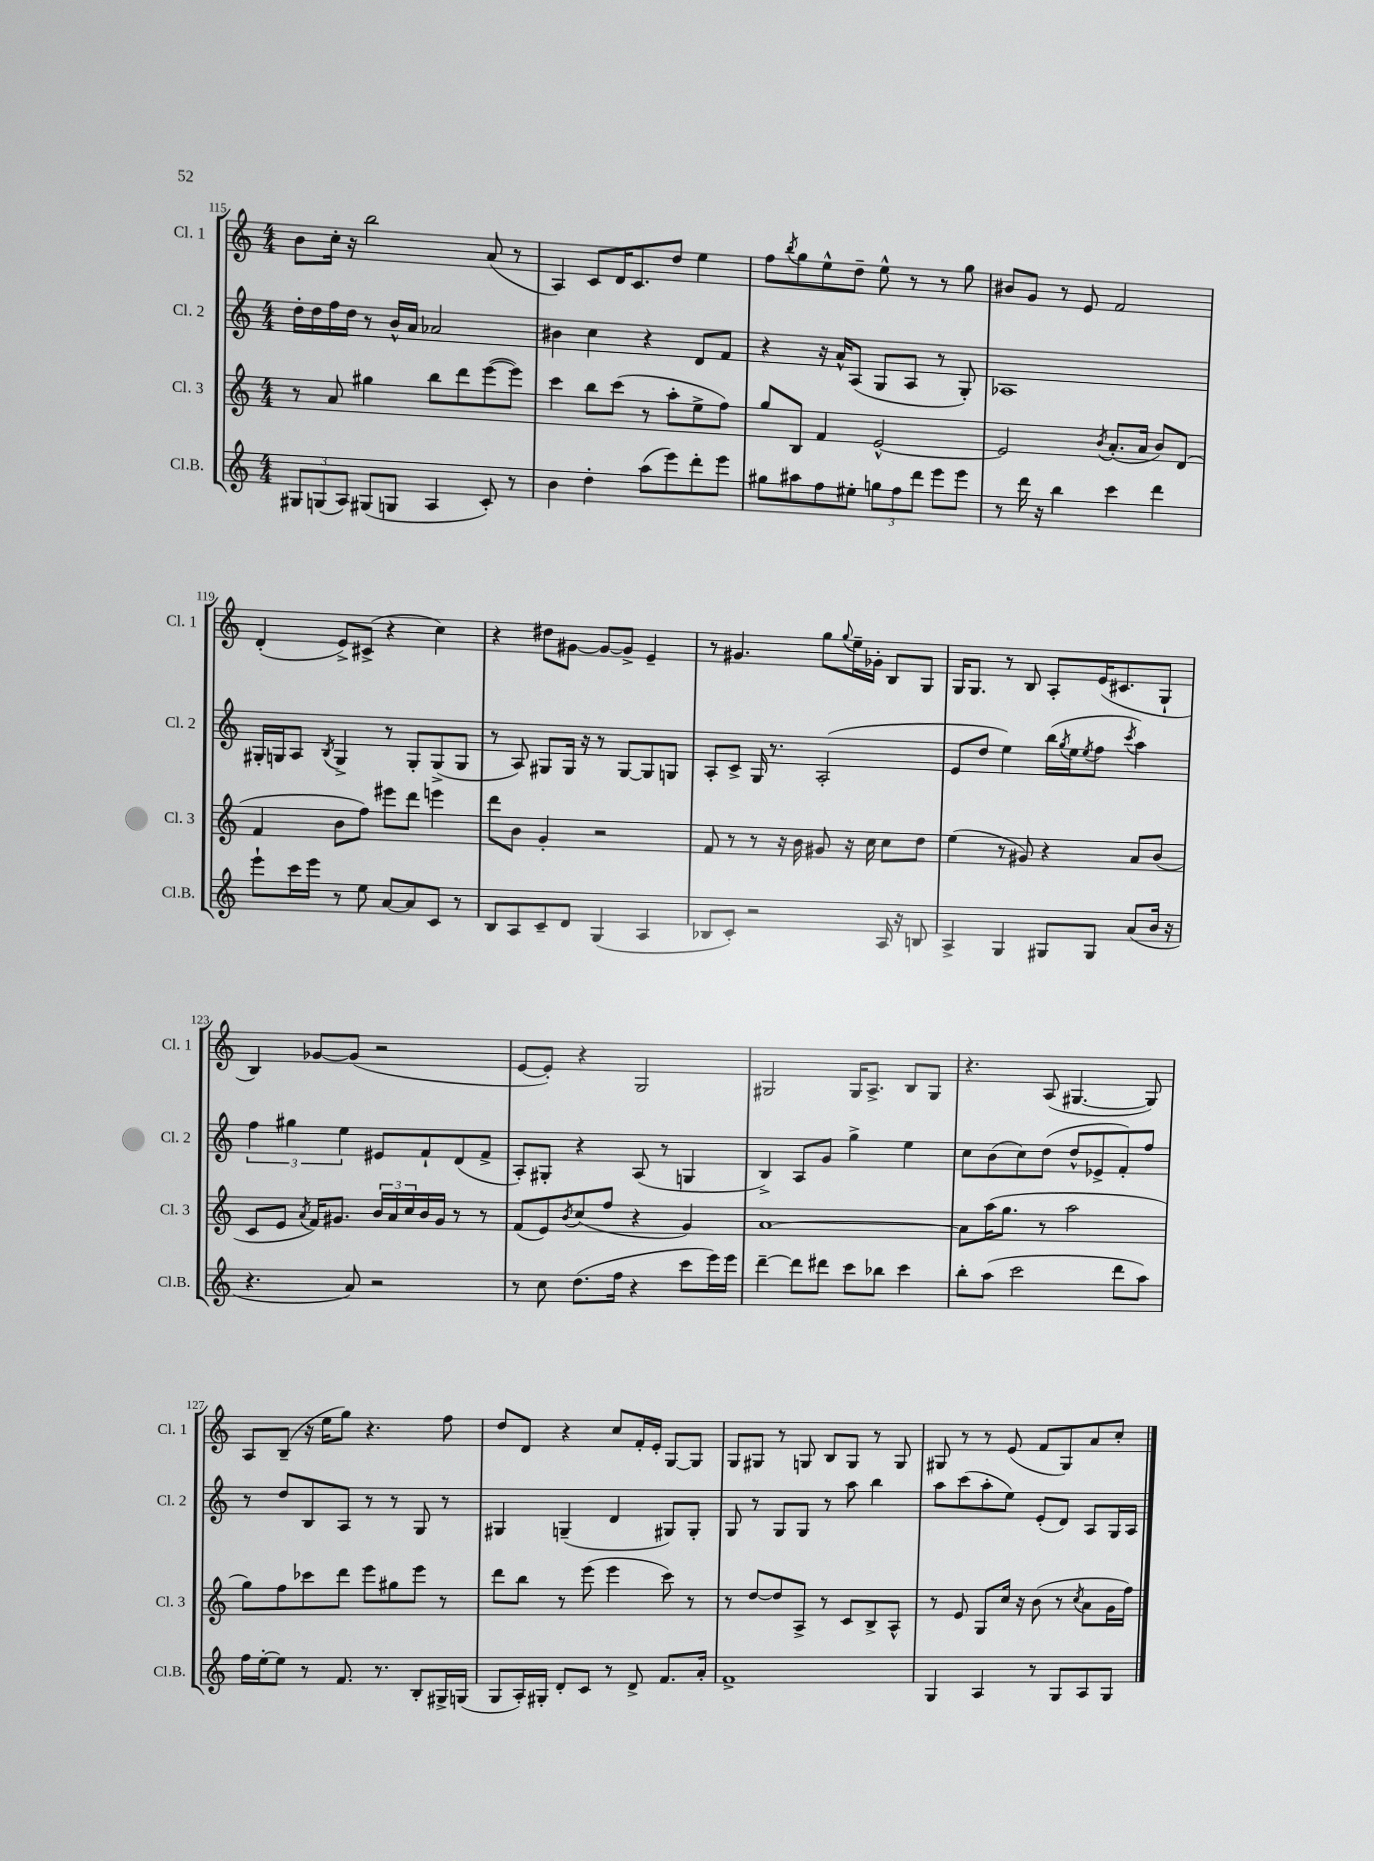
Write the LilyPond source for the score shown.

<<
\new StaffGroup <<
\new Staff = "s0" \with { instrumentName = "Cl. 1" shortInstrumentName = "Cl. 1" } {
    \clef treble \key c \major \numericTimeSignature \time 4/4
    b'8 c''16-. r16 b''2 a'8( r8 |
    a4) c'8 d'16 c'8. d''8 e''4 |
    f''8 \acciaccatura { b''8 } g''8 e''8-^ d''8-- e''8-^ r8 r8 g''8 |
    bis'8 g'8 r8 e'8 f'2 |
    d'4-.( e'8->) cis'8->( r4 c''4) |
    r4 dis''8 gis'8~ gis'8~ gis'8-> e'4-- |
    r8 gis'4. g''8 \appoggiatura { g''8 } e''16-- ges'16-. b8 g8 |
    g16 g8. r8 b8 a8-. e'16( cis'8. g8-! |
    b4) ges'8~ ges'8( r2 |
    e'8~ e'8-.) r4 g2 |
    gis2 gis16 a8.-> b8 gis8 |
    r4. a8( gis4.~ gis8) |
    a8 b8--( r16 e''16 g''8) r4. f''8 |
    d''8 d'8 r4 c''8 f'16-. e'16-. g8~ g8 |
    g8 gis8 r8 g8 b8 g8 r8 g8 |
    gis8 r8 r8 e'8( f'8 gis8) a'8 c''8-. \bar "|." |
}
\new Staff = "s1" \with { instrumentName = "Cl. 2" shortInstrumentName = "Cl. 2" } {
    \clef treble \key c \major \numericTimeSignature \time 4/4
    d''16-. d''16 f''16 d''16 r8 b'16-^ a'16 aes'2 |
    bis'4 c''4 r4 d'8 f'8 |
    r4 r16 a'16-^ a8( g8 a8 r8 g8-.) |
    aes1 |
    gis16-. g16 a8 \acciaccatura { b8 } g4-> r8 g8-. g8->( g8 |
    r8 a8) gis8 gis16 r16 r8 gis8~ gis8 g8 |
    a8-. c'8-> g16 r8. a2-.( |
    e'8 d''8 e''4) b''16( \acciaccatura { g''8 } e''16 \acciaccatura { e''8 } f''8 \acciaccatura { c'''8 } a''4) |
    \tuplet 3/2 { f''4 gis''4 e''4 } eis'8 f'8-! d'8( f'8-> |
    a8-.) gis8-. r4 a8( r8 g4 |
    b4->) a8 g'8 g''4-> e''4 |
    c''8 b'8( c''8) d''8( d''8-^ ees'8-> f'8-.) f''8 |
    r8 d''8 b8 a8 r8 r8 g8 r8 |
    gis4 g4--( d'4 gis8) gis8-. |
    g8 r8 g8 g8 r8 a''8 b''4 |
    a''8 c'''8( a''8-. e''8) e'8-.( d'8) a8 g16 a16 \bar "|." |
}
\new Staff = "s2" \with { instrumentName = "Cl. 3" shortInstrumentName = "Cl. 3" } {
    \clef treble \key c \major \numericTimeSignature \time 4/4
    r8 a'8 gis''4 b''8 d'''8 e'''8~( e'''8) |
    c'''4 b''8 c'''8( r8 a''8-. e''8-> f''8) |
    g''8 b8 f'4 e'2~-^ |
    e'2 \acciaccatura { b'8 } a'8.-.( a'16 b'8) d'8( |
    f'4 b'8 f''8) eis'''8 d'''8 e'''4 |
    d'''8 b'8 g'4-. r2 |
    f'8 r8 r8 r16 b'16 gis'8 r16 c''16 c''8 d''8 |
    e''4( r8 gis'8) r4 a'8 b'8( |
    c'8 e'8 \acciaccatura { a'8 } f'16) gis'8. \tuplet 3/2 { b'16 a'16 c''16 } b'16 gis'16 r8 r8 |
    f'8( e'8) \acciaccatura { b'8 } c''8( f''8 r4 g'4) |
    a'1~ |
    a'8 a''16( g''8. r8 a''2 |
    g''8) f''8 ces'''8 d'''8 e'''8 gis''8 e'''8 r8 |
    d'''8 b''8 r8 e'''8( e'''4 c'''8) r8 |
    r8 d''8~ d''8 a8-> r8 c'8 b8-> a8-^ |
    r8 e'8 g8 c''16 r16 b'8( r8 \acciaccatura { c''8 } a'8 g'16 f''16) \bar "|." |
}
\new Staff = "s3" \with { instrumentName = "Cl.B." shortInstrumentName = "Cl.B." } {
    \clef treble \key c \major \numericTimeSignature \time 4/4
    \tuplet 3/2 { gis8 g8( a8) } gis8( g8 a4 c'8-.) r8 |
    b'4 d''4-. a''8( e'''8) d'''8-. e'''8 |
    gis''8 ais''8 f''8 eis''8-. \tuplet 3/2 { g''8 f''8 d'''8 } e'''8 e'''8 |
    r8 d'''16 r16 b''4 c'''4 d'''4 |
    e'''8-! c'''16 e'''16 r8 e''8 a'8~ a'8 c'8 r8 |
    b8 a8 c'8-- d'8 g4( a4 |
    bes8 c'8-.) r2 a16 r16 b8 |
    a4-> g4 gis8 gis8 a'8( b'16 r16 |
    r4. a'8) r2 |
    r8 c''8 d''8.( f''16 r4 c'''8 e'''16) e'''16 |
    d'''4~-- d'''8 dis'''8 c'''8 bes''8 c'''4 |
    b''8-. a''8( c'''2 d'''8 a''8) |
    f''16 e''16~-. e''8 r8 f'8. r8. b8-. gis16-> g16( |
    g8 a16-.) gis16-. d'8-. c'8 r8 d'8-> f'8. a'16-. |
    f'1-> |
    g4 a4 r8 g8 a8 g8 \bar "|." |
}
>>
>>
\layout { \context { \Score currentBarNumber = #115 } }
